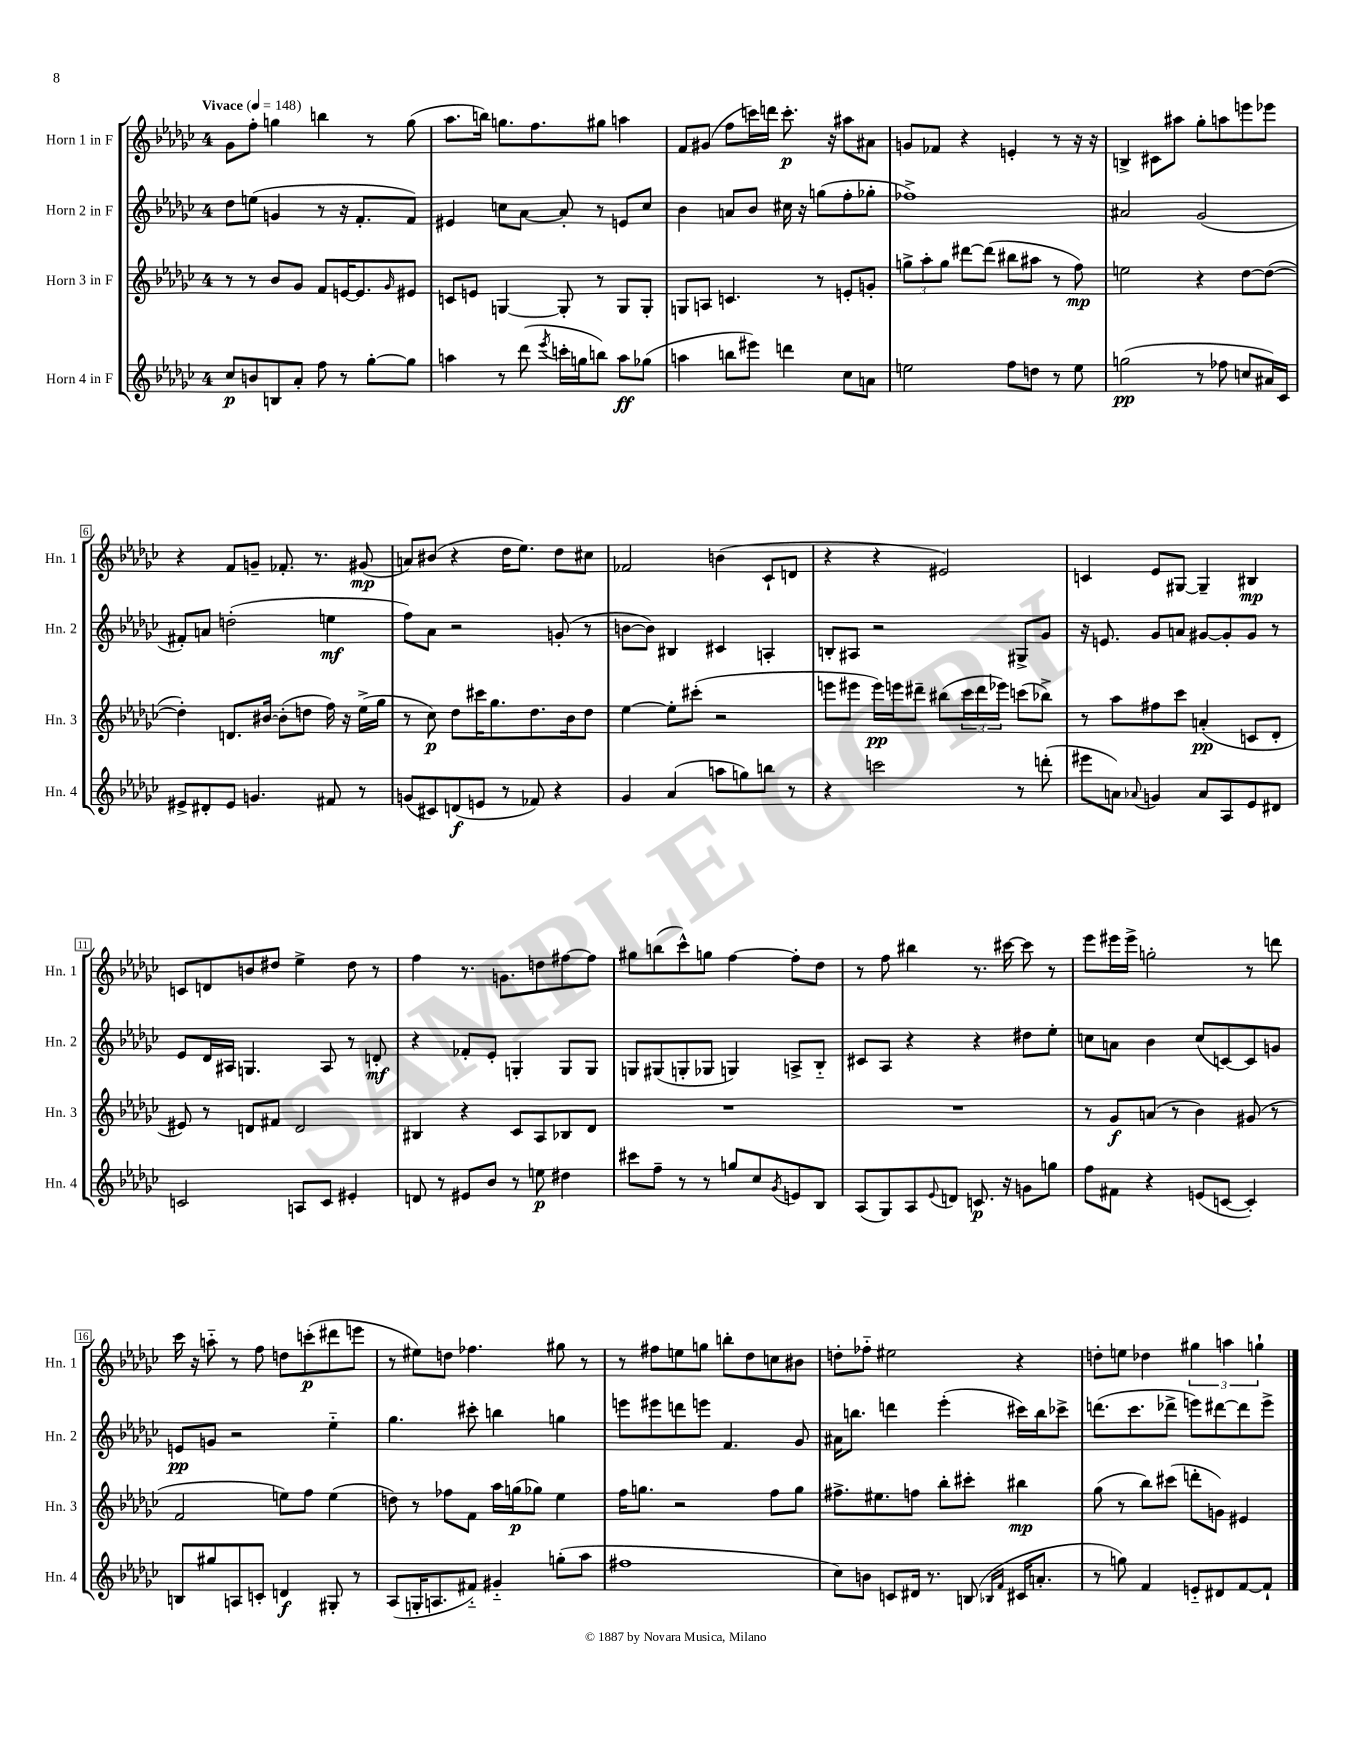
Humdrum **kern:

**kern	**dynam	**kern	**dynam	**kern	**dynam	**kern	**dynam
*part4	*part4	*part3	*part3	*part2	*part2	*part1	*part1
*staff4	*staff4	*staff3	*staff3	*staff2	*staff2	*staff1	*staff1
*I"Horn 4 in F	*	*I"Horn 3 in F	*	*I"Horn 2 in F	*	*I"Horn 1 in F	*
*I'Hn. 4	*	*I'Hn. 3	*	*I'Hn. 2	*	*I'Hn. 1	*
*clefG2	*	*clefG2	*	*clefG2	*	*clefG2	*
*k[b-e-a-d-g-c-]	*	*k[b-e-a-d-g-c-]	*	*k[b-e-a-d-g-c-]	*	*k[b-e-a-d-g-c-]	*
*M4/4	*	*M4/4	*	*M4/4	*	*M4/4	*
*MM148	*	*MM148	*	*MM148	*	*MM148	*
=1	=1	=1	=1	=1	=1	=1	=1
!	!	!	!	!	!	!LO:TX:a:B:t=Vivace	!
8cc-/L	p	8r	.	8dd-\L	.	8g-\L	.
8bn/	.	8r	.	(8een\J	.	8ff'\J	.
8Bn/	.	8b-/L	.	4gn/	.	4ggn\	.
8a-'/J	.	8g-/J	.	.	.	.	.
8ff\	.	8f/L	.	8r	.	4bbn\	.
8r	.	[16en/K	.	16r	.	.	.
.	.	8.e/]	.	8.f'/L	.	.	.
[8gg-'\L	.	.	.	.	.	8r	.
.	.	16qqg-/	.	.	.	.	.
8gg-\J]	.	8e#X/J	.	8f/J)	.	(8gg\	.
=2	=2	=2	=2	=2	=2	=2	=2
4aan\	.	8cn/L	.	4e#X/	.	8.aa-\L	.
.	.	8en/J	.	.	.	.	.
.	.	.	.	.	.	16bbn\Jk)	.
8r	.	[4Gn/	.	8ccn\L	.	8.ggn\L	.
(8ddd-\	.	.	.	[8a-\J	.	.	.
.	.	.	.	.	.	8.ff\	.
8qeee-/	.	.	.	.	.	.	.
16cccn'\LL	.	8G'/]	.	8a-'/]	.	.	.
16ggn\J	.	.	.	.	.	.	.
8bbn\J)	.	8r	.	8r	.	8gg#X\J	.
8aa\L	ff	8G/L	.	8en/L	.	4aan\	.
(8gg-X\J	.	8G'/J	.	8cc/J	.	.	.
=3	=3	=3	=3	=3	=3	=3	=3
4aan\	.	8Gn/L	.	4b-\	.	8f/L	.
.	.	8An/J	.	.	.	(8g#X/J	.
8bbn\L	.	4.cn/	.	8an/L	.	8ff\L	.
8eee#X\J)	.	.	.	8b-/J	.	16cccn\L)	.
.	.	.	.	.	.	16dddn\JJ	.
4dddn\	.	.	.	16cc#X\	.	8.ccc'\	p
.	.	.	.	16r	.	.	.
.	.	8r	.	(8ggn\L	.	.	.
.	.	.	.	.	.	16r	.
8cc-\L	.	8en'/L	.	8ff'\	.	8aa#X\L	.
8an\J	.	8gn'/J	.	8gg-X'\J	.	8a#X\J	.
=4	=4	=4	=4	=4	=4	=4	=4
2een\	.	12ggn^\L	.	1ff-X^)	.	8gn/L	.
.	.	12aa-'\	.	.	.	.	.
.	.	.	.	.	.	8f-X/J	.
.	.	12gg\J	.	.	.	.	.
.	.	[8ddd#X\L	.	.	.	4r	.
.	.	(8ddd#\J]	.	.	.	.	.
8ff\L	.	8bb#X\L	.	.	.	4en'/	.
8ddn\J	.	8aa#X\J	.	.	.	.	.
8r	.	8r	.	.	.	8r	.
8ee\	.	8ff\)	mp	.	.	16r	.
.	.	.	.	.	.	16r	.
=5	=5	=5	=5	=5	=5	=5	=5
(2ggn\	pp	2een\	.	2a#X/	.	4Bn^/	.
.	.	.	.	.	.	8c#X\L	.
.	.	.	.	.	.	8aa#X\J	.
8r	.	4r	.	(2g-/	.	8gg-'\L	.
8ff-X\	.	.	.	.	.	8aan\	.
8ccn/L	.	[8dd-\L	.	.	.	8eeen\	.
16a#X/L)	.	(8dd-\J_	.	.	.	8eee-X\J	.
16c-/JJ	.	.	.	.	.	.	.
!!LO:LB:g=z
=6	=6	=6	=6	=6	=6	=6	=6
8e#X^/L	.	4dd-'\])	.	8f#X'/L)	.	4r	.
8d#X'/	.	.	.	8an/J	.	.	.
8e#/J	.	8.dn/L	.	(2ddn'\	.	8f/L	.
4.gn/	.	.	.	.	.	8gn~/J	.
.	.	[16b#X/Jk	.	.	.	.	.
.	.	(8b#'\L]	.	.	.	8.f-X'/	.
.	.	8ddn\J	.	.	.	.	.
.	.	.	.	.	.	8.r	.
8f#X/	.	16ff\)	.	4een\	mf	.	.
.	.	16r	.	.	.	.	.
8r	.	(16ee-^\LL	.	.	.	(8g#X/	mp
.	.	16gg-\JJ	.	.	.	.	.
=7	=7	=7	=7	=7	=7	=7	=7
(8gn/L	.	8r	.	8ff\L)	.	8an/L)	.
8c#X/)	.	8cc-\)	p	8a-\J	.	(8b#X/J	.
(8dn/	f	8dd-\L	.	2r	.	4r	.
8en/J	.	16ccc#X\K	.	.	.	.	.
.	.	8.gg-\	.	.	.	.	.
8r	.	.	.	.	.	16dd-\KL	.
.	.	.	.	.	.	8.ee-\J)	.
8f-X/)	.	8.dd-\	.	.	.	.	.
4r	.	.	.	(8gn'/	.	8dd-\L	.
.	.	16b-\k	.	.	.	.	.
.	.	8dd-\J	.	8r	.	8cc#X\J	.
=8	=8	=8	=8	=8	=8	=8	=8
4g-/	.	[4ee-\	.	[8bn\L	.	2f-X/	.
.	.	.	.	8b\J])	.	.	.
(4a-/	.	8ee-'\L]	.	4B#X/	.	.	.
.	.	(8ccc#X'\J	.	.	.	.	.
8aan\L	.	2r	.	4c#X/	.	(4bn\	.
8ggn\)	.	.	.	.	.	.	.
8bbn\J	.	.	.	4An'/	.	8c-`/L	.
8r	.	.	.	.	.	8dn/J	.
=9	=9	=9	=9	=9	=9	=9	=9
4r	.	8eeen\L	.	8Bn'/L	.	4r	.
.	.	8eee#X\J	.	8A#X/J	.	.	.
2cccn\	.	16eee#\LL)	pp	2r	.	4r	.
.	.	16eeen\J	.	.	.	.	.
.	.	8ddd#X~\J	.	.	.	.	.
.	.	(8bb#X\L	.	.	.	2e#X/)	.
.	.	24ccc-\L	.	.	.	.	.
.	.	24ddd#\	.	.	.	.	.
.	.	24eee-X\JJ)	.	.	.	.	.
8r	.	(8cccn\L	.	8G#X^/L	.	.	.
(8dddn'\	.	8bb-X^\J)	.	8g-/J	.	.	.
=10	=10	=10	=10	=10	=10	=10	=10
8eee#X\L	.	8r	.	16r	.	4cn/	.
.	.	.	.	8.en/	.	.	.
8an\J)	.	8aa-\L	.	.	.	.	.
8qqa-X/	.	.	.	.	.	.	.
4gn/	.	8ff#X\	.	8g-/L	.	8e-/L	.
.	.	8ccc-\J	.	8an/J	.	[8G#X/J	.
8a-/L	.	(4an'/	pp	[8g#X/L	.	4G#~/]	.
8A-/	.	.	.	8g#'/]	.	.	.
8e-/	.	8cn/L	.	8g#/J	.	4B#X/	mp
8d#X/J	.	8d-'/J	.	8r	.	.	.
!!LO:LB:g=z
=11	=11	=11	=11	=11	=11	=11	=11
2cn/	.	8e#X/)	.	8e-/L	.	8cn/L	.
.	.	8r	.	16d-/L	.	8dn/	.
.	.	.	.	16A#X/JJ	.	.	.
.	.	8dn/L	.	4.Gn/	.	8bn/	.
.	.	8f#X/J	.	.	.	8dd#X/J	.
8An/L	.	2d/	.	.	.	4ee-^\	.
8c/J	.	.	.	8A#/	.	.	.
4e#X'/	.	.	.	8r	.	8dd#\	.
.	.	.	.	8dn'/	mf	8r	.
=12	=12	=12	=12	=12	=12	=12	=12
8dn/	.	4B#X/	.	4r	.	4ff\	.
8r	.	.	.	.	.	.	.
8e#X/L	.	4r	.	8f-X'/L	.	8.r	.
8b-/J	.	.	.	8e-'/J	.	.	.
.	.	.	.	.	.	8.gn\L	.
8r	.	8c-/L	.	4Gn'/	.	.	.
8een\	p	8A-/	.	.	.	8ddn\	.
4dd#X\	.	8B-X/	.	8G/L	.	[8ff#X\	.
.	.	8d-/J	.	8G/J	.	8ff#\J]	.
=13	=13	=13	=13	=13	=13	=13	=13
8ccc#X\L	.	1r	.	8Gn/L	.	8gg#X\L	.
8ff~\J	.	.	.	(8G#X/	.	(8bbn\	.
8r	.	.	.	8Gn'/	.	8ccc-^^\)	.
8r	.	.	.	8G-X/J	.	8ggn\J	.
8ggn/L	.	.	.	4Gn/)	.	[4ff\	.
8cc-/	.	.	.	.	.	.	.
8qg-/	.	.	.	.	.	.	.
8en/	.	.	.	8An^/L	.	8ff'\L]	.
8B-/J	.	.	.	8B-/J	.	8dd-\J	.
=14	=14	=14	=14	=14	=14	=14	=14
(8A-/L	.	1r	.	8c#X/L	.	8r	.
8G-/)	.	.	.	8A-/J	.	8ff\	.
8A-/	.	.	.	4r	.	4bb#X\	.
8qqe-/	.	.	.	.	.	.	.
8dn/J	.	.	.	.	.	.	.
8.cn/	p	.	.	4r	.	8.r	.
16r	.	.	.	.	.	[16ccc#X\	.
8gn\L	.	.	.	8dd#X\L	.	8ccc#\]	.
8ggn\J	.	.	.	8ee-'\J	.	8r	.
=15	=15	=15	=15	=15	=15	=15	=15
8ff\L	.	8r	.	8ccn\L	.	8eee-\L	.
8f#X\J	.	8g-/L	f	8an\J	.	16eee#X\L	.
.	.	.	.	.	.	16eee#^\JJ	.
4r	.	(8an/J	.	4b-\	.	2ggn'\	.
.	.	8r	.	.	.	.	.
(8en/L	.	4b-\)	.	(8cc/L	.	.	.
[8cn/J	.	.	.	[8cn/)	.	.	.
4c'/])	.	(8g#X/	.	8c/]	.	8r	.
.	.	8r	.	8gn/J	.	8dddn\	.
!!LO:LB:g=z
=16	=16	=16	=16	=16	=16	=16	=16
8Bn/L	.	2f/	.	8en/L	pp	16ccc-\	.
.	.	.	.	.	.	16r	.
8gg#X/	.	.	.	8gn/J	.	8aan\	.
8An/	.	.	.	2r	.	8r	.
8cn'/J	.	.	.	.	.	8ff\	.
4dn/	f	8een\L)	.	.	.	8ddn\L	.
.	.	8ff\J	.	.	.	(8cccn'\	p
8G#X'/	.	(4ee\	.	4ee-\	.	8ddd#X\	.
8r	.	.	.	.	.	8eeen\J	.
=17	=17	=17	=17	=17	=17	=17	=17
(8A-/L	.	8ddn\)	.	4.gg-\	.	8r	.
16Gn'/K	.	8r	.	.	.	8ee#X\L)	.
8.An/	.	.	.	.	.	.	.
.	.	8ff-X\L	.	.	.	8ddn\J	.
8f#X/J)	.	8f\J	.	8ccc#X'\	.	4.ff-X\	.
4g#X/	.	16aa-\LL	.	4bbn\	.	.	.
.	.	(16ggn\J	p	.	.	.	.
.	.	8gg-X\J)	.	.	.	.	.
(8ggn'\L	.	4ee-\	.	4ggn\	.	8gg#X\	.
8aa-\J	.	.	.	.	.	8r	.
=18	=18	=18	=18	=18	=18	=18	=18
1ff#X	.	16ff\KL	.	8eeen\L	.	8r	.
.	.	8.ggn\J	.	.	.	.	.
.	.	.	.	8eee#X\	.	8ff#X\L	.
.	.	2r	.	8dddn\	.	8een\	.
.	.	.	.	8eeen\J	.	8ggn\J	.
.	.	.	.	4.f/	.	8bbn'\L	.
.	.	.	.	.	.	8dd-\	.
.	.	8ff\L	.	.	.	8ccn\	.
.	.	8gg\J	.	8g-/	.	8b#X\J	.
=19	=19	=19	=19	=19	=19	=19	=19
8cc-\L)	.	8.ff#X^\L	.	16a#X\KL	.	8ddn'\L	.
.	.	.	.	8.bbn\J	.	.	.
8bn\J	.	.	.	.	.	8ff-X\J	.
.	.	8.ee#X\	.	.	.	.	.
8cn/L	.	.	.	4dddn\	.	2ee#X\	.
16d#X/Jk	.	8ffn\J	.	.	.	.	.
8.r	.	.	.	.	.	.	.
.	.	8bb-'\L	.	(4eee-'\	.	.	.
(8Bn/	.	8ccc#X'\J	.	.	.	.	.
16qqB-X/LL	.	.	.	.	.	.	.
16qqf/JJ	.	.	.	.	.	.	.
16c#X/KL	.	4bb#X\	mp	16ccc#X\LL)	.	4r	.
8.an'/J	.	.	.	16bb\J	.	.	.
.	.	.	.	8ccc-X^\J	.	.	.
=20	=20	=20	=20	=20	=20	=20	=20
8r	.	(8gg-\	.	(8.dddn\L	.	8ddn'\L	.
8ggn\)	.	8r	.	.	.	8een\J	.
.	.	.	.	8.ccc-\	.	.	.
4f/	.	8bb-\L)	.	.	.	4dd-X\	.
.	.	(8ccc#X\J	.	8ddd-X^\J	.	.	.
8en/L	.	8dddn'\L	.	8eeen\L)	.	6gg#X\	.
8d#X/	.	8gn\J)	.	[8ddd#X\	.	.	.
.	.	.	.	.	.	6aan\	.
[8f/	.	4e#X/	.	8ddd#\]	.	.	.
.	.	.	.	.	.	6ggn`\	.
8f`/J]	.	.	.	8eee^\J	.	.	.
==	==	==	==	==	==	==	==
*-	*-	*-	*-	*-	*-	*-	*-
